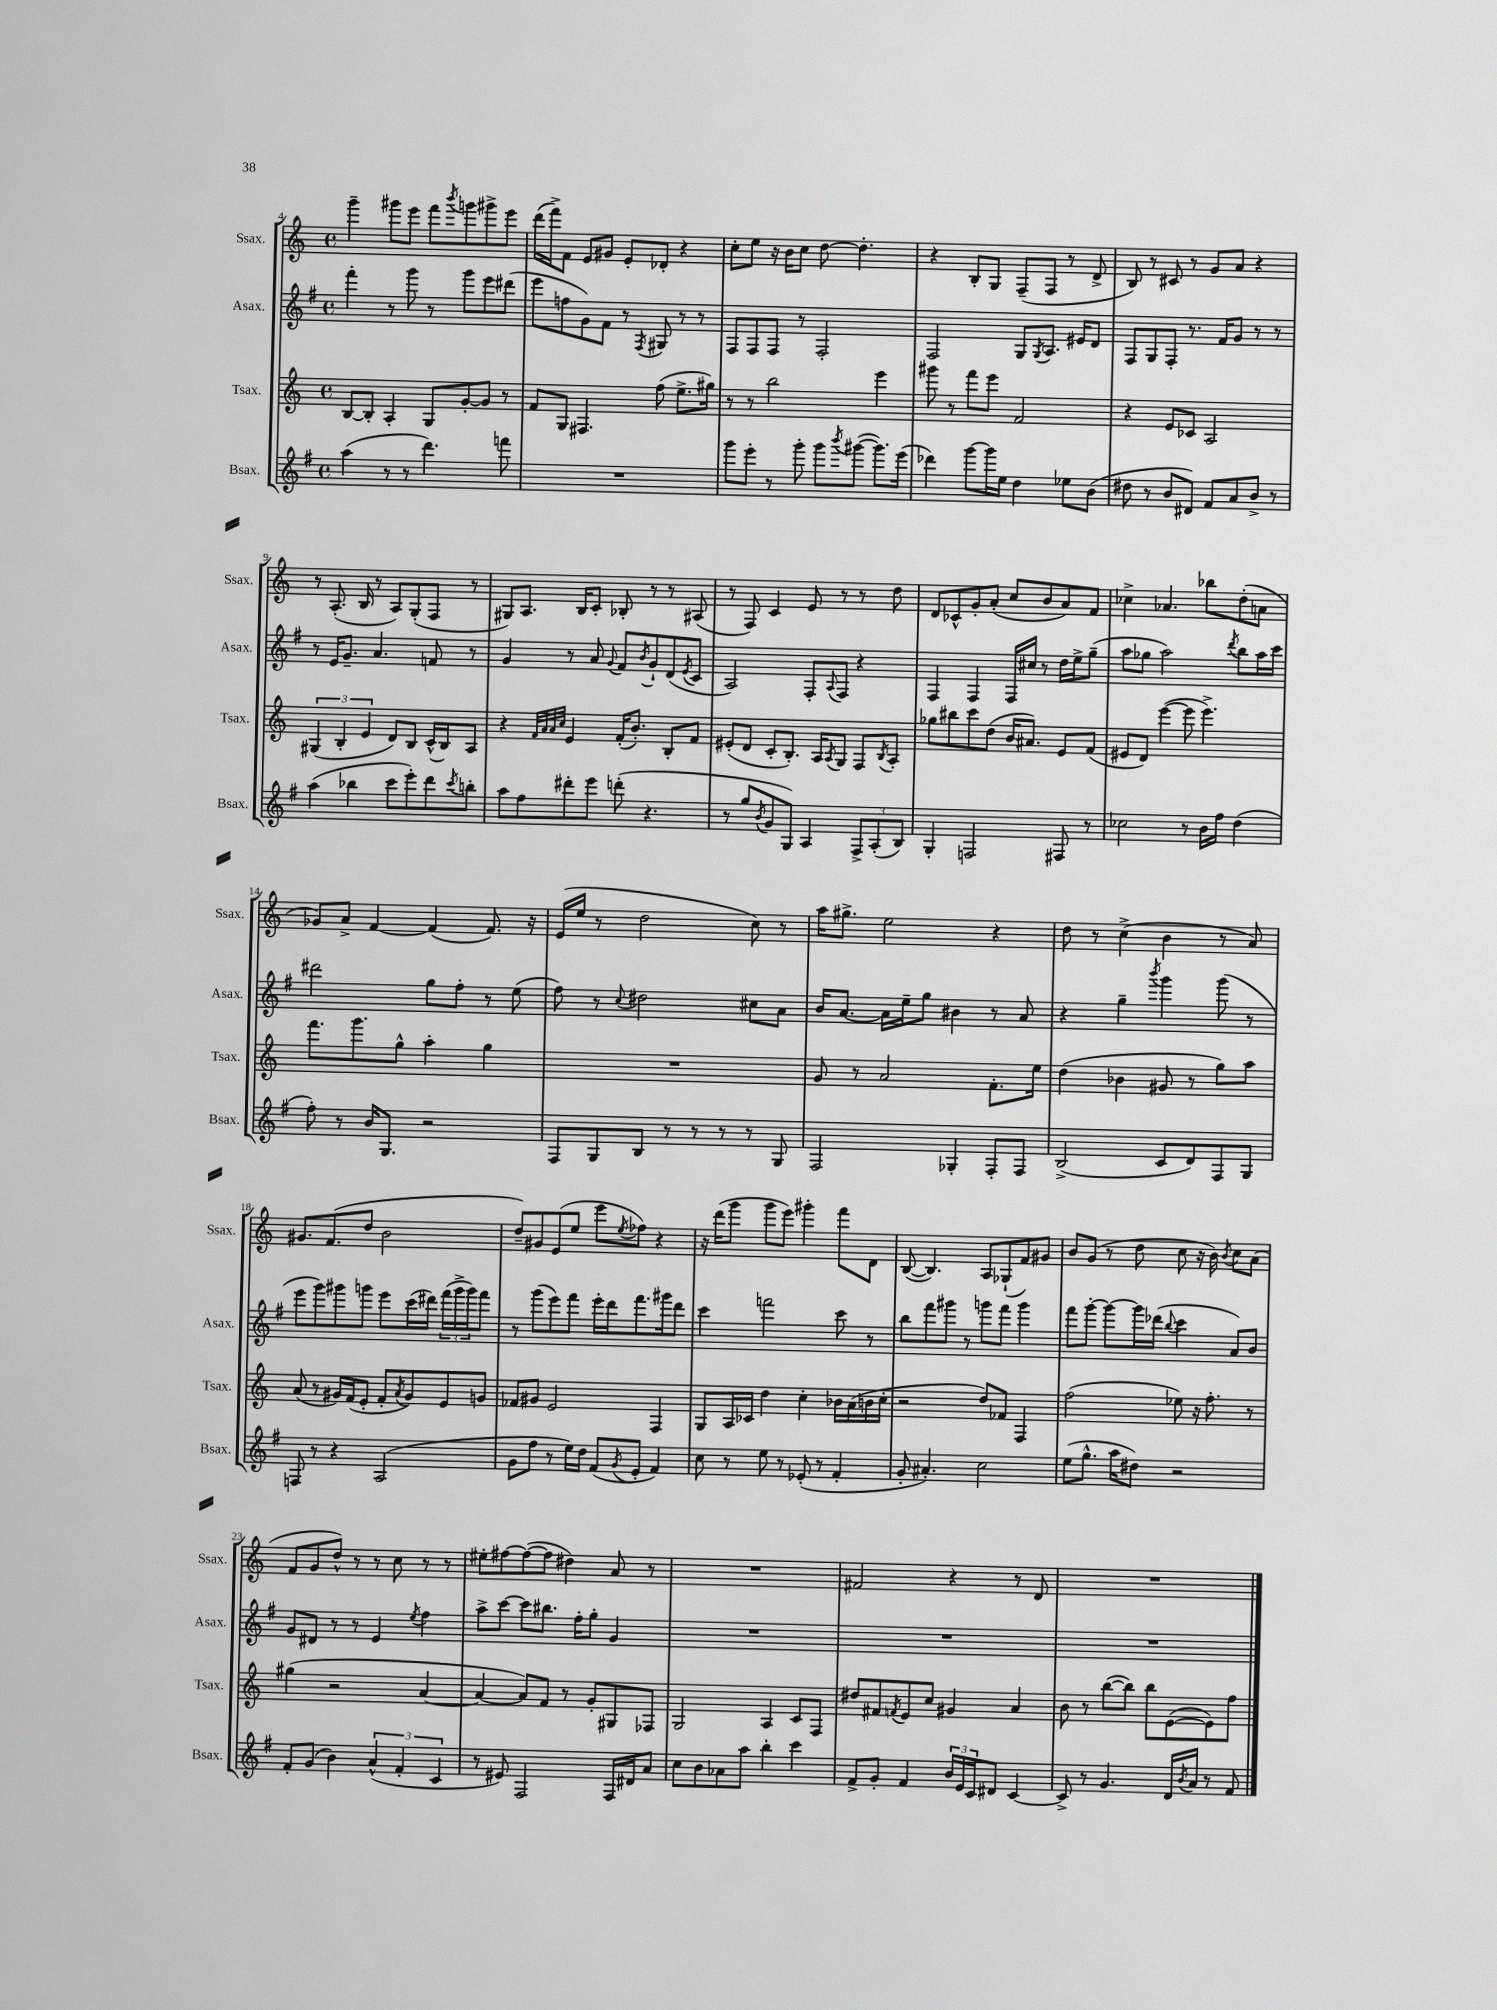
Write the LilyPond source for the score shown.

<<
\new StaffGroup <<
\new Staff = "s0" \with { instrumentName = "Ssax." shortInstrumentName = "Ssax." } {
    \clef treble \key c \major \defaultTimeSignature \time 4/4
    g'''4-- gis'''8 e'''8 f'''8 \acciaccatura { b'''8 } g'''8 gis'''8-> e'''8 |
    d'''16( f'''16->) f'8 e'8 gis'8 e'8-. des'8-. r4 |
    c''8-. e''8 r16 b'16 c''8 d''8~ d''4.-. |
    r4 b8-. g8 f8--( f8 r8 d'8-> |
    b8) r8 cis'8 r8 g'8 a'8 r4 |
    r8 a8.-.( b16 r8 a8) g8-.( f8 r8 |
    gis8) a8. b16 c'8-. bes8-. r8 r8 ais8( |
    r8 f8) c'4 e'8 r8 r8 d''8 |
    d'8 ces'8-^ g'8-. a'8-.( c''8 b'8 a'8) f'8 |
    ces''4-> aes'4. bes''8 d''8-.( a'8 |
    ges'8) a'8-> f'4~ f'4( f'8.) r16 |
    e'16( e''16 r8 d''2 c''8) r8 |
    a''16 gis''8.-> e''2 r4 |
    d''8 r8 c''4->( b'4 r8 a'8) |
    gis'8. f'8.( d''8 b'2 |
    d''8--) gis'8 e'8( e''8 e'''8 \acciaccatura { e''8 } fes''8) r4 |
    r16 d'''16( g'''8 g'''8 e'''8) gis'''4-. f'''8 d'8 |
    b8~( b4.) a8 ges8-!( f'8) gis'8 |
    b'8 g'8( r8 d''8 c''8 r16 b'16) \acciaccatura { b'8 } c''8 a'8( |
    f'8 g'8 d''8-^) r8 r8 c''8 r8 r8 |
    eis''8-. fis''8~ fis''8~( fis''8 dis''4) a'8 r8 |
    R1 |
    fis'2 r4 r8 d'8 |
    R1 \bar "|." |
}
\new Staff = "s1" \with { instrumentName = "Asax." shortInstrumentName = "Asax." } {
    \clef treble \key g \major \defaultTimeSignature \time 4/4
    fis'''4-. r8 g'''8 r8 g'''8 e'''8 dis'''8( |
    e'''8 f''8 g'8) fis'8 r8 \acciaccatura { fis8 } gis8 r8 r8 |
    fis8 fis8 fis8 r8 fis2-. |
    fis2 g8 \acciaccatura { g8 } a8. eis'16 d'8 |
    fis8 g8 fis8-. r8. fis'16 g'8 r8 r8 |
    r8 e'16 g'8.-- a'4. f'8 r8 |
    g'4 r8 a'8 \appoggiatura { g'8 } fis'8 \acciaccatura { b'8 } g'8-! d'8( \acciaccatura { e'8 } c'8 |
    a2) fis8-. \appoggiatura { a8 } fis8 r4 |
    fis4 fis4 fis16 cis''16 r8 d''16 e''16-> g''8--( |
    a''8 ges''8 a''2) \acciaccatura { d'''8 } b''8 a''16 c'''16 |
    dis'''2 g''8 fis''8-. r8 e''8( |
    fis''8) r8 \appoggiatura { c''8 } dis''2 cis''8 a'8 |
    b'16 a'8.~ a'16 e''16-- g''8 bis'4 r8 a'8 |
    r4 g''4-- \acciaccatura { b'''8 } g'''4 g'''8( r8 |
    e'''8 g'''8) gis'''8 g'''8 e'''8 c'''16( dis'''16) \tuplet 3/2 { fis'''16( g'''16-> g'''16) } fis'''8 |
    r8 g'''8( e'''8) fis'''8 e'''16-. d'''16 fis'''8. gis'''16 d'''8 |
    c'''4 f'''2 c'''8 r8 |
    b''8 fis'''8 gis'''8 r8 g'''8 fis'''8 g'''4 |
    fis'''8 g'''8~-. g'''8~ g'''16 des'''16( \appoggiatura { b''8 } c'''4 a'8) b'8 |
    g'8 dis'8 r8 r8 e'4 \acciaccatura { e''8 } fis''4 |
    a''8-> c'''8~ c'''8 bis''8. fis''16-. g''8-. g'4 |
    R1 |
    R1 |
    R1 \bar "|." |
}
\new Staff = "s2" \with { instrumentName = "Tsax." shortInstrumentName = "Tsax." } {
    \clef treble \key c \major \defaultTimeSignature \time 4/4
    b8~ b8-. a4-. g8 g'8~-. g'8 r8 |
    f'8 g8 fis4. f''8( e''8.-> gis''16) |
    r8 r8 b''2 e'''4 |
    gis'''8 r8 f'''8 e'''8 f'2 |
    r4 e'8 ces'8 a2 |
    \tuplet 3/2 { gis4( b4-. e'4 } d'8) b8 c'16-^( b16) a8 |
    r4 \grace { f'32 a'32 a'32 c''32 } e'4 f'16-.( b'8.-.) b8-. f'8 |
    eis'8-.( d'8 c'8-. b8.-.) a16 \acciaccatura { a8 } g8 f8 \acciaccatura { b8 } a8-. |
    ges''8 bis''8 c'''8 d''8( b'16 ais'8.) e'8 f'8( |
    eis'8 d'8) e'''4~( e'''8 e'''4.->) |
    f'''8. g'''8. g''8-^ a''4-. g''4 |
    R1 |
    g'8 r8 a'2 f'8.-. e''16 |
    d''4( bes'4 gis'8 r8 g''8) a''8 |
    a'8( r8 gis'16) f'16( e'8-. f'8-. \acciaccatura { a'8 } gis'8) e'8 g'8 |
    fes'8 gis'8 e'2 f4 |
    g8 a16 ces'16 d''4 c''4-. bes'16 a'16( b'16 c''16-. |
    r2 d''8) fes'8 f4 |
    f''2( ees''8) r16 f''8.-. r8 |
    gis''4( r2 a'4~ |
    a'4~ a'8) f'8 r8 g'8-. gis8 fes8 |
    g2 a4 c'8 f8 |
    dis''8 fis'8 \acciaccatura { f'8 } e'8 c''8 gis'4 a'4 |
    b'8 r8 b''8~( b''8) b''8 e'8~( e'8) f''8 \bar "|." |
}
\new Staff = "s3" \with { instrumentName = "Bsax." shortInstrumentName = "Bsax." } {
    \clef treble \key g \major \defaultTimeSignature \time 4/4
    a''4( r8 r8 d'''4.) f'''8 |
    R1 |
    g'''8 e'''8-. r8 g'''8-. g'''8 \acciaccatura { b'''8 } gis'''8~( gis'''8.) e'''16( |
    des'''4) g'''8~ g'''16 e''16 d''4 ees''8 b'8( |
    dis''8 r8 b'8 dis'8) fis'8 a'8 b'8-> r8 |
    a''4( bes''4 c'''8 e'''8-.) d'''8 \acciaccatura { c'''8 } b''8-. |
    a''8 fis''8 dis'''8-. e'''8 d'''8-.( r4. |
    r8 g''8 \acciaccatura { b'8 } g'8 g8) a4 \tuplet 3/2 { fis8-> a8-.( b8) } |
    g4-. f2 fis8 r8 |
    ces''2 r8 b'16 fis''16 d''4( |
    fis''8-.) r8 b'16 g8. r2 |
    fis8 g8 b8 r8 r8 r8 r8 g8 |
    fis2 ges4-. fis8-. fis8 |
    b2->( c'8 d'8) fis8 g8 |
    f8 r8 r4 a2( |
    g'8 fis''8 r8 e''16) d''16 fis'8( \acciaccatura { g'8 } e'8-. fis'4) |
    c''8 r8 e''8 r8 ees'8-.( r8 fis'4-. |
    g'8-. ais'4.-.) c''2 |
    e''8( g''8.-^ a''16 dis''8) r2 |
    fis'8-. g'8( b'4) \tuplet 3/2 { a'4-^( fis'4-. c'4 } |
    r8 eis'8) fis2 fis16 dis'16 a'8 |
    c''8 b'8 aes'8 a''8 b''4-. c'''4 |
    fis'8-> g'8-. fis'4 \tuplet 3/2 { b'16 e'16 c'16 } dis'8 c'4~ |
    c'8-> r8 g'4. d'16 \acciaccatura { b'8 } a'16 r8 fis'8 \bar "|." |
}
>>
>>
\layout { \context { \Score currentBarNumber = #4 } }
